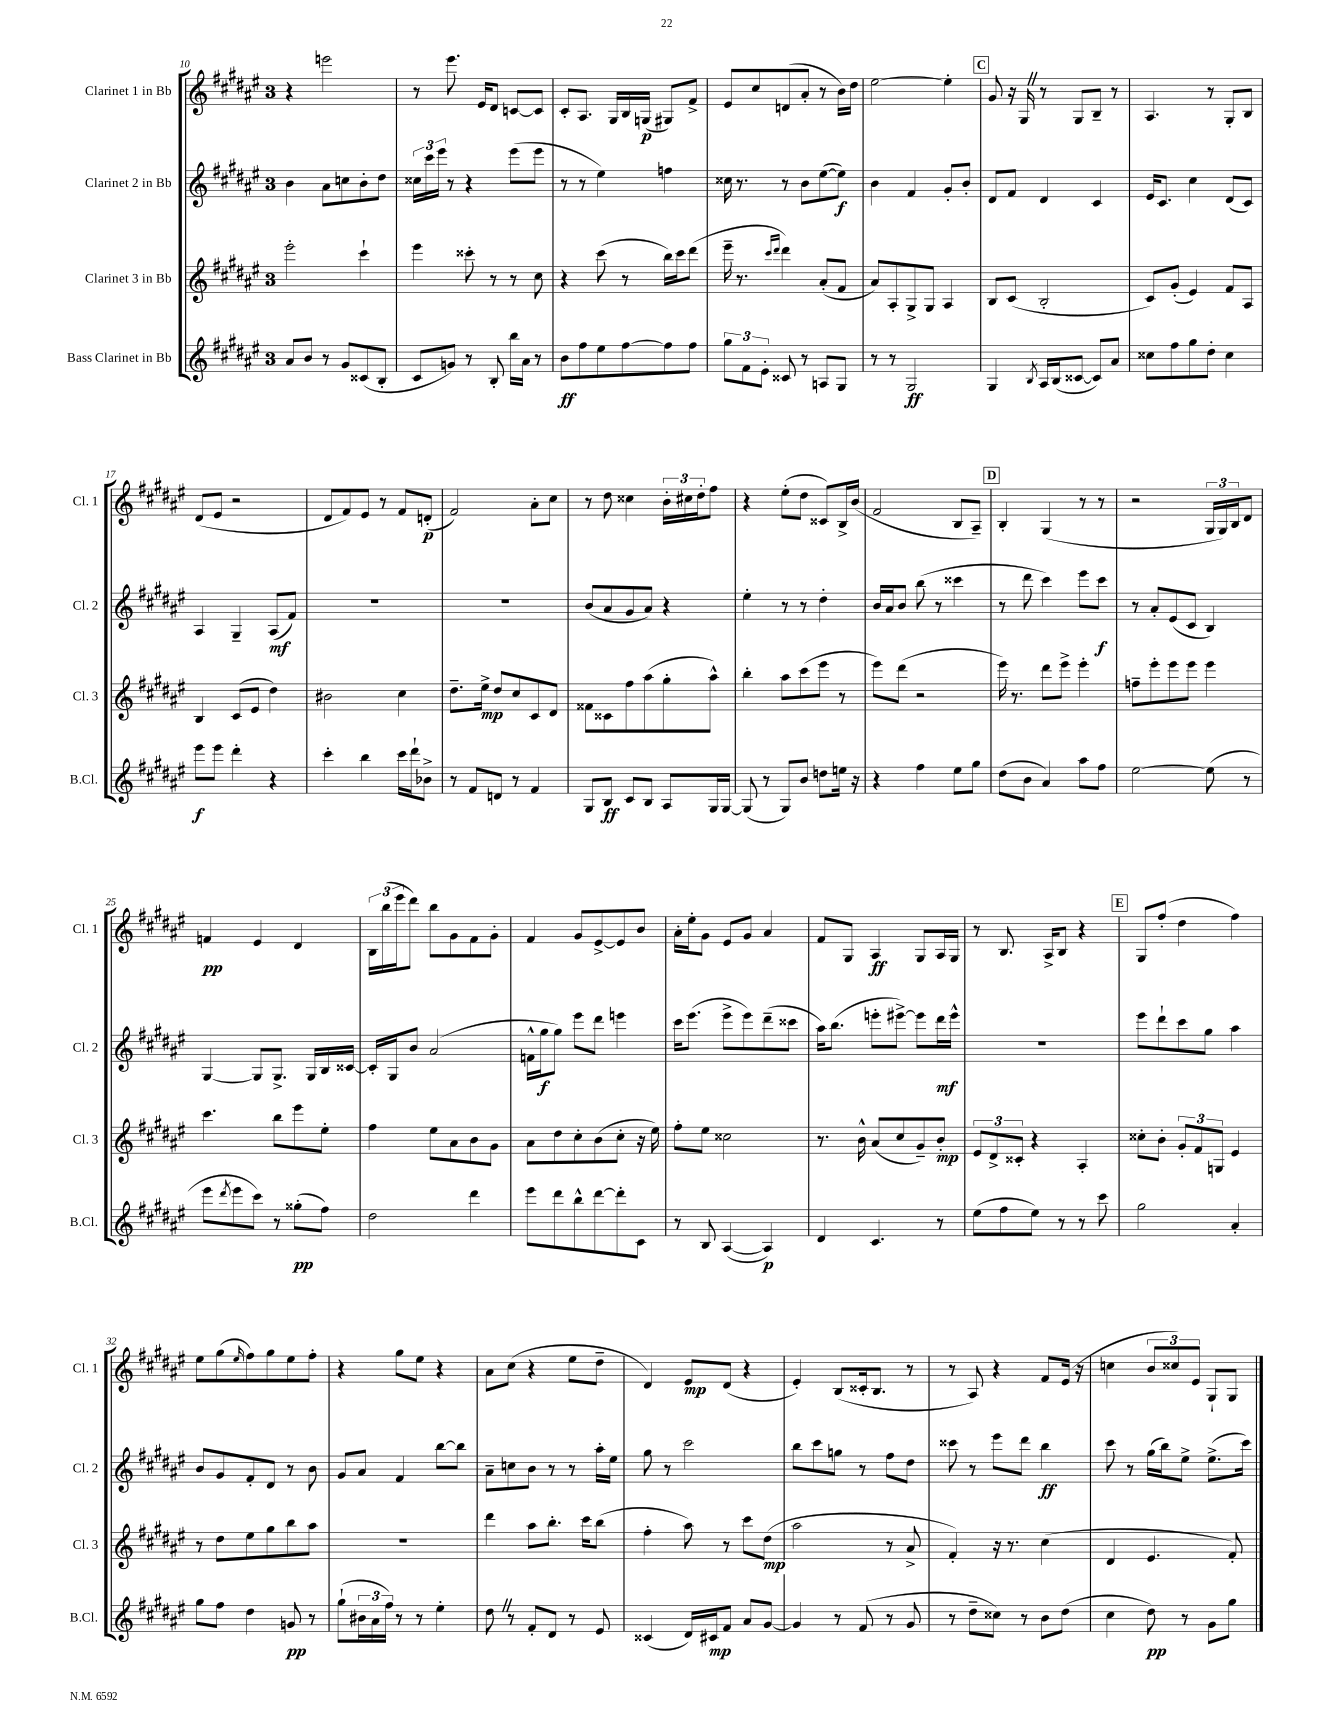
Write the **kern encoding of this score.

**kern	**kern	**kern	**kern
*staff4	*staff3	*staff2	*staff1
*clefG2	*clefG2	*clefG2	*clefG2
*k[f#c#g#d#a#e#]	*k[f#c#g#d#a#e#]	*k[f#c#g#d#a#e#]	*k[f#c#g#d#a#e#]
*M3/4	*M3/4	*M3/4	*M3/4
8a#	2eee#'	4b	4r
8b	.	.	.
8r	.	8a#	2eee
8g#	.	8cc	.
(8c##	4ccc#`	8b'	.
8B'	.	8dd#	.
=	=	=	=
8c#	4eee#	24cc##	8r
.	.	24ccc#	.
.	.	24eee#	.
8g)	.	8r	8.eee#
8r	8ccc##'	4r	.
.	.	.	16e#
8B'	8r	.	8d#
16bb	8r	(8eee#	[8c
16a#	.	.	.
8r	8cc#	8eee#	8c]
=	=	=	=
8b	4r	8r	8c#'
8ff#	.	8r	8.A#
8ee#	(8ccc#	4ee#)	.
.	.	.	16G#
[8ff#	8r	.	16B
.	.	.	(16G
8ff#]	16bb)	4ff	8G#)
.	16ccc#	.	.
8ff#	(8ddd#	.	8f#^
=	=	=	=
12gg#	16eee#~	16cc##	8e#
.	8.r	8.r	.
12f#	.	.	.
.	.	.	8cc#
12e#'	.	.	.
.	16qqccc#	.	.
.	16qqddd#	.	.
8c##	4ddd#)	8r	(8d
8r	.	8b	8a#'
8A	(8a#'	([8ee#	8r
8G#	8f#	8ee#])	16b)
.	.	.	16dd#
=	=	=	=
8r	8a#)	4b	[2ee#
8r	8A#'	.	.
2G#	8G#^	4f#	.
.	8G#	.	.
.	4A#	8g#'	4ee#']
.	.	8b'	.
=	=	=	=
4G#	8B	8d#	8g#
.	(8c#	8f#	16r
.	.	.	16G#
8qB	.	.	.
16A#	2B'	4d#	8r
(16B	.	.	.
[8c##	.	.	8G#
8c##])	.	4c#	8B~
8a#	.	.	8r
=	=	=	=
8cc##	8c#)	16e#	4.A#
.	.	8.c#	.
8ff#	(8g#'	.	.
8gg#	4e#)	4cc#	.
8dd#'	.	.	8r
4cc##	8f#	(8d#	8G#'
.	8A#	8c#)	8B
=	=	=	=
8eee#	4B	4A#	(8d#
8eee#	.	.	8e#
4ddd#'	(8c#	4G#~	2r
.	8e#	.	.
4r	4dd#)	(8A#	.
.	.	8f#)	.
=	=	=	=
4ccc#'	2b#	2.r	8d#
.	.	.	8f#)
4bb	.	.	8e#
.	.	.	8r
16ccc#	4cc#	.	8f#
16ddd#`	.	.	.
8b-^	.	.	(8d'
=	=	=	=
8r	8.dd#~	2.r	2f#)
8f#	.	.	.
.	16ee#^	.	.
8d	8dd#	.	.
8r	8cc#	.	.
4f#	8c#	.	8a#'
.	8d#	.	8cc#
=	=	=	=
8G#	8f##	(8b	8r
8B	8c##	8a#	8dd#
8c#	8ff#	8g#	4cc##
8B	(8aa#	8a#)	.
8A#	8gg#'	4r	24b'
.	.	.	24cc#
.	.	.	24dd#'
16G#	8aa#^^)	.	8ff#
[16G#	.	.	.
=	=	=	=
(8G#]	4bb'	4ee#'	4r
8r	.	.	.
8G#)	8aa#	8r	(8ee#'
8b	(8ccc#	8r	8dd#
8dd	8eee#	4dd#'	8c##)
16ee	8r	.	16B^
16r	.	.	(16b
=	=	=	=
4r	8eee#)	16b	2f#
.	.	16a#	.
.	(8ddd#	8b	.
4ff#	2r	(8bb	.
.	.	8r	.
8ee#	.	4ccc##	8B
8gg#	.	.	8A#~)
=	=	=	=
(8dd#	16eee#)	8r	4B'
.	8.r	.	.
8b	.	8ddd#	.
4a#)	8ddd#	4ccc#)	(4G#
.	8eee#^	.	.
8aa#	4eee#'	8eee#	8r
8ff#	.	8ccc#	8r
=	=	=	=
[2ee#	8ff~	8r	2r
.	8eee#'	8a#'	.
.	8eee#	(8e#	.
.	8eee#	8c#	.
(8ee#]	4eee#	4B)	24G#
.	.	.	24G#)
.	.	.	24B
8r	.	.	8d#
=	=	=	=
8eee#	4.ccc#	[4G#	4f
8qddd#	.	.	.
8eee#	.	.	.
8ccc#)	.	8G#]	4e#
8r	8bb	8.G#^	.
(8gg##'	8eee#	.	4d#
.	.	16G#	.
8ff#)	8ee#'	16B	.
.	.	[16c##	.
=	=	=	=
2dd#	4ff#	16c##']	24B
.	.	.	(24bb
.	.	16G#	.
.	.	.	24eee#
.	.	8b	8ddd#)
.	8ee#	(2a#	8bb
.	8a#	.	8g#
4ddd#	8b	.	8f#
.	8g#	.	8g#'
=	=	=	=
8eee#	8a#	16f^^	4f#
.	.	16gg#	.
8ddd#	8dd#	8gg#)	.
8bb^^	8cc#'	8eee#	8g#
[8ddd#	(8b	8ddd#	[8e#^
8ddd#']	8cc#'	4eee	8e#]
8c#	16r	.	8b
.	16ee#)	.	.
=	=	=	=
8r	8ff#'	16ccc#	16a#'
.	.	(8.eee#	16ee#'
8B	8ee#	.	8g#
([4A#	2cc##	8eee#^	8e#
.	.	8eee#)	8g#
4A#])	.	(8ddd#~	4a#
.	.	8ccc##	.
=	=	=	=
4d#	8.r	16aa#)	8f#
.	.	(8.bb	.
.	.	.	8G#
.	16b^^	.	.
4.c#	(8a#	8eee'	4A#
.	8cc#	[8eee#^)	.
.	8g#~)	8eee#]	8G#
8r	8b'	16ddd#	16A#
.	.	16eee#^^	16G#
=	=	=	=
(8ee#	12e#	2.r	8r
.	12d#^	.	.
8ff#	.	.	8.B
.	12c##'	.	.
8ee#)	4r	.	.
.	.	.	16A#^
8r	.	.	8B
8r	4A#'	.	4r
8ccc#	.	.	.
=	=	=	=
2gg#	8cc##'	8eee#	8G#
.	8b'	8ddd#`	(8ff#'
.	12g#'	8ccc#	4dd#
.	12f#	.	.
.	.	8gg#	.
.	12G	.	.
4a#'	4e#	4aa#	4ff#)
=	=	=	=
8gg#	8r	8b	8ee#
8ff#	8dd#	8g#	(8gg#
.	.	.	16qqee#
4dd#	8ee#	8f#'	8ff#)
.	8gg#	8d#	8gg#
8g	8bb	8r	8ee#
8r	8aa#	8b	8ff#'
=	=	=	=
(8gg#`	2.r	8g#	4r
24b#	.	8a#	.
24a#	.	.	.
24ff#)	.	.	.
8r	.	4f#	8gg#
8r	.	.	8ee#
4ee#'	.	[8bb	4r
.	.	8bb]	.
=	=	=	=
8dd#	4ddd#	8a#~	8a#
8r	.	8cc	(8cc#
8f#'	8aa#	8b	4r
8d#	8.bb'	8r	.
8r	.	8r	8ee#
.	16ccc#	.	.
8e#	(8bb	16aa#'	8dd#~
.	.	16ee#	.
=	=	=	=
(4c##	4ff#'	8gg#	4d#)
.	.	8r	.
16d#)	8aa#)	2ccc#	8e#
16c#	.	.	.
8f#	8r	.	(8d#
8a#	8ccc#	.	4r
[8g#	(8dd#	.	.
=	=	=	=
4g#]	2aa#	8bb	4e#')
.	.	8ccc#	.
8r	.	8gg	(8B
(8f#	.	8r	16c##'
.	.	.	8.B
8r	8r	8ff#	.
8g#	8a#^	8dd#	8r
=	=	=	=
8r	4f#')	8ccc##	8r
8dd#~	.	8r	8A#)
8cc##)	16r	8eee#	4r
.	8.r	.	.
8r	.	8ddd#	.
8b	(4cc#	4bb	8f#
(8dd#	.	.	(16e#
.	.	.	16r
=	=	=	=
4cc#	4d#	8ccc#	4cc
.	.	8r	.
8dd#)	4.e#	(16gg#	12b
.	.	16bb)	.
.	.	.	12cc##)
8r	.	8ee#^	.
.	.	.	12e#
8g#	.	(8.ee#^	8G#`
8gg#	8f#')	.	8G#
.	.	16ccc#)	.
==	==	==	==
*-	*-	*-	*-
